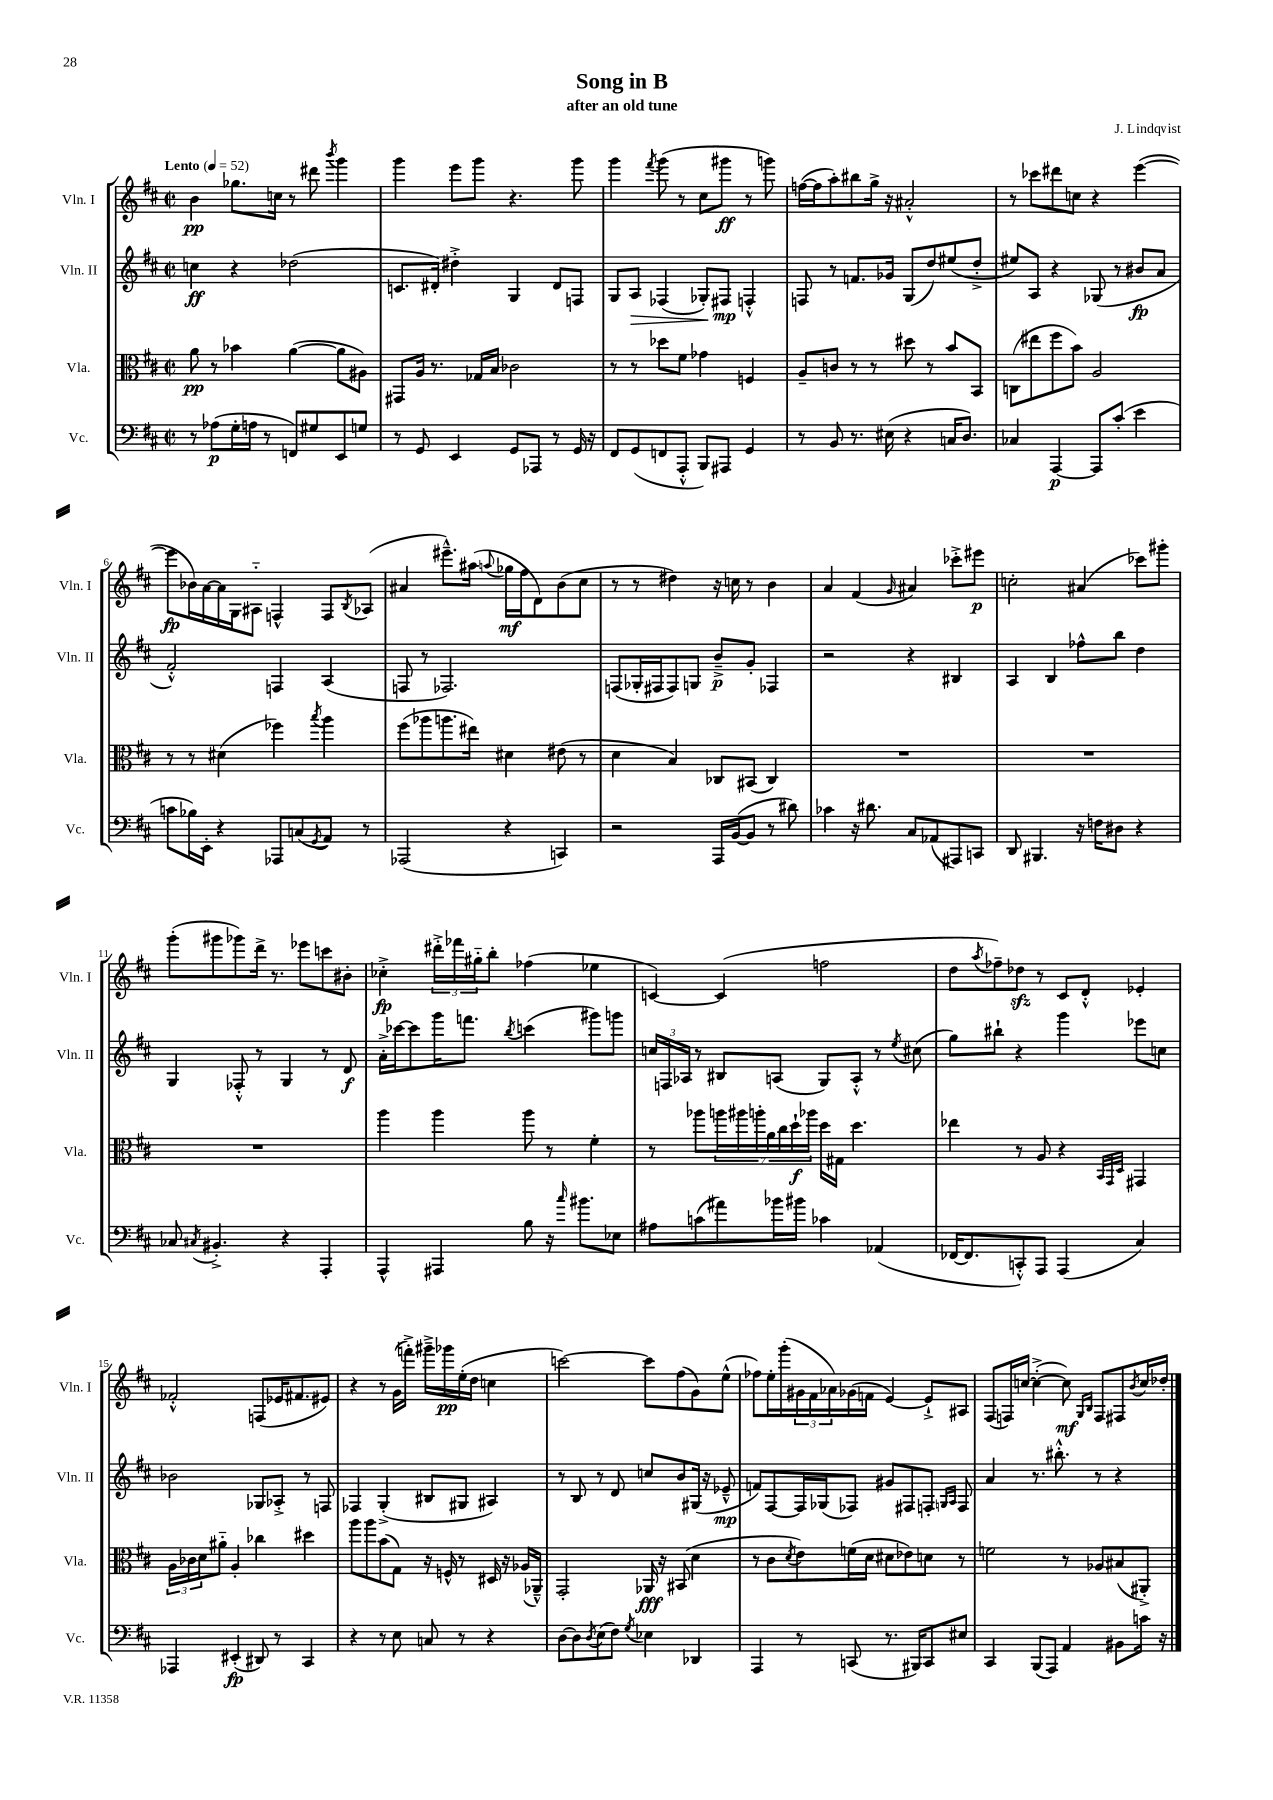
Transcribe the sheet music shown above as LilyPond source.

\header { title = "Song in B" composer = "J. Lindqvist" subtitle = "after an old tune" }
<<
\new StaffGroup <<
\new Staff = "s0" \with { instrumentName = "Vln. I" shortInstrumentName = "Vln. I" } {
    \clef treble \key d \major \defaultTimeSignature \time 2/2 \tempo "Lento" 4 = 52
    b'4\pp ges''8. c''16 r8 dis'''8 \acciaccatura { b'''8 } g'''4 |
    g'''4 e'''8 g'''8 r4. g'''8 |
    g'''4 \acciaccatura { fis'''8 } g'''8( r8 cis''8 gis'''8\ff r8 g'''8) |
    f''16~( f''16 a''8-.) bis''8 g''16-> r16 ais'2-.-^ |
    r8 ces'''8 dis'''8 c''8 r4 e'''4~( |
    e'''8\fp bes'16) a'16~ a'16 g16 ais8-_ f4-^ f8 \acciaccatura { b8 } aes8( |
    ais'4 eis'''8.---^) ais''16( \appoggiatura { a''8 } ges''16\mf fis''16 d'8) b'8( cis''8 |
    r8 r8 dis''4) r16 c''16 r8 b'4 |
    a'4 fis'4( \grace { g'16 } ais'4) ces'''8-.-> eis'''8\p |
    c''2-. ais'4( ces'''8) gis'''8-. |
    g'''8-.( gis'''8 ges'''8) d'''16-> r8. ees'''8 c'''8 bis'8-. |
    ces''4-.->\fp \tuplet 3/2 { dis'''16-.-> fes'''16 gis''16-_ } b''8-. fes''4( ees''4 |
    c'4~) c'4( f''2 |
    d''8 \acciaccatura { a''8 } fes''8--) des''8\sfz r8 cis'8 d'8-.-^ ees'4-. |
    fes'2-.-^ f8( ees'16 fis'8. eis'8) |
    r4 r8 g'16( f'''16-.->) gis'''16---> ges'''16\pp e''16-.( d''16 c''4 |
    c'''2~) c'''8 fis''8( g'8) e''8-^( |
    fes''8) e''16-. g'''16-.( \tuplet 3/2 { gis'16 fis'16 aes'16) } ges'16( f'16 e'4~) e'8-!-> ais8 |
    fis8( f16) c''16~ c''4~-.->( c''8\mf) \grace { g16 b16 } f8 fis8 \acciaccatura { b'8 } c''16 des''16-. \bar "|." |
}
\new Staff = "s1" \with { instrumentName = "Vln. II" shortInstrumentName = "Vln. II" } {
    \clef treble \key d \major \defaultTimeSignature \time 2/2
    c''4\ff r4 des''2( |
    c'8. dis'16-.) dis''4-.-> g4 dis'8 f8 |
    g8 a8\> fes4( ges8-.\!) fis8\mp f4-.-^ |
    f8 r8 f'8. ges'16 g8( d''8) eis''8( d''8-.-> |
    eis''8) a8 r4 ges8( r8 bis'8\fp a'8 |
    fis'2-.-^) f4 a4( |
    f8 r8 fes2.) |
    f8( ges16-. fis16 fis8) g8 b'8--->\p g'8-. fes4 |
    r2 r4 bis4 |
    a4 b4 fes''8-^ b''8 d''4 |
    g4 fes8-.-^ r8 g4 r8 d'8\f |
    a'16-.-> ces'''16~ ces'''8 g'''16 f'''8. \acciaccatura { b''8 } c'''4( gis'''8) g'''8 |
    \tuplet 3/2 { c''16 f16 aes16 } r8 bis8 a8( g8) a8-.-^ r8 \acciaccatura { e''8 } cis''8( |
    g''8) bis''8-! r4 g'''4 ees'''8 c''8 |
    bes'2 ges8 aes8-.-> r8 f8 |
    fes4 g4-.->( bis8 gis8 ais4) |
    r8 b8 r8 d'8 c''8 b'8 gis16( r16 ees'8---^\mp |
    f'8) fis8~ fis16 ges16( fes8) gis'8 fis8 f8-. \grace { g16 a16 } f8 |
    a'4 r8. bis''8.-.-^ r8 r4 \bar "|." |
}
\new Staff = "s2" \with { instrumentName = "Vla." shortInstrumentName = "Vla." } {
    \clef alto \key d \major \defaultTimeSignature \time 2/2
    a'8\pp r8 bes'4 a'4~( a'8 ais8) |
    gis,8 a16 r8. ges16 b16 ces'2 |
    r8 r8 des''8 fis'8 ges'4 f4 |
    a8-- c'8 r8 r8 dis''8 r8 b'8 b,8 |
    c8( eis''8 fis''8 b'8) a2 |
    r8 r8 dis'4( fes''4) \acciaccatura { b''8 } a''4 |
    fis''8( aes''8 a''8. eis''16) dis'4 eis'8( r8 |
    d'4 b4) ces8 bis,8( ces4) |
    R1 |
    R1 |
    R1 |
    a''4 a''4 a''8 r8 fis'4-. |
    r8 aes''8 \tuplet 7/4 { a''16 ais''16 a''16-. a'16 cis''16 d''16-!\f aes''16 } d''16 gis16 d''4. |
    ees''4 r8 a8 r4 \grace { b,32 g,32 d32 } gis,4 |
    \tuplet 3/2 { a16 ces'16 d'16 } ais'8-_ a4-. ces''4 dis''4 |
    a''8 a''8 b'8( g8) r16 f16-^ r8 dis16 r16 aes16( aes,16---^) |
    g,2-. aes,16\fff r16 bis,8( d'4 |
    r8 cis'8 \acciaccatura { d'8 } e'8) f'16( d'16 dis'8 ees'8) d'8 r8 |
    f'2 r8 aes8 bis8( ais,8-.->) \bar "|." |
}
\new Staff = "s3" \with { instrumentName = "Vc." shortInstrumentName = "Vc." } {
    \clef bass \key d \major \defaultTimeSignature \time 2/2
    r8 aes8\p( g16-. a16 r8 f,8) gis8 e,8 g8 |
    r8 g,8 e,4 g,8 aes,,8 r8 g,16 r16 |
    fis,8 g,8( f,8 a,,8-.-^ b,,8) ais,,8 g,4 |
    r8 b,8 r8. eis16( r4 c16 d8.) |
    ces4 a,,4~\p a,,8 cis'8-.( e'4 |
    c'8 bes16) e,16-. r4 aes,,8 c8( \acciaccatura { g,8 } a,8) r8 |
    aes,,2( r4 c,4) |
    r2 a,,16 b,16~( b,8 r8 dis'8) |
    ces'4 r16 dis'8. cis8 aes,8( ais,,8) c,8 |
    d,8 bis,,4. r16 f16 dis8 r4 |
    ces8 \acciaccatura { cis8 } bis,4.-.-> r4 a,,4-. |
    a,,4-^ ais,,4 b8 r16 \grace { cis''16 } bis'8. ees8 |
    ais8 c'8( ais'8) bes'16 bis'16 ces'4 aes,4( |
    fes,16~ fes,8. c,8-.-^) a,,8 a,,4( cis4) |
    aes,,4 eis,4-.\fp( dis,8) r8 cis,4 |
    r4 r8 e8 c8 r8 r4 |
    d8~ d8 \acciaccatura { d8 } e8( fis8) \acciaccatura { g8 } ees4 des,4 |
    a,,4 r8 c,8( r8. bis,,16) c,8 eis8 |
    cis,4 b,,8( a,,8) a,4 bis,8 c'16 r16 \bar "|." |
}
>>
>>
